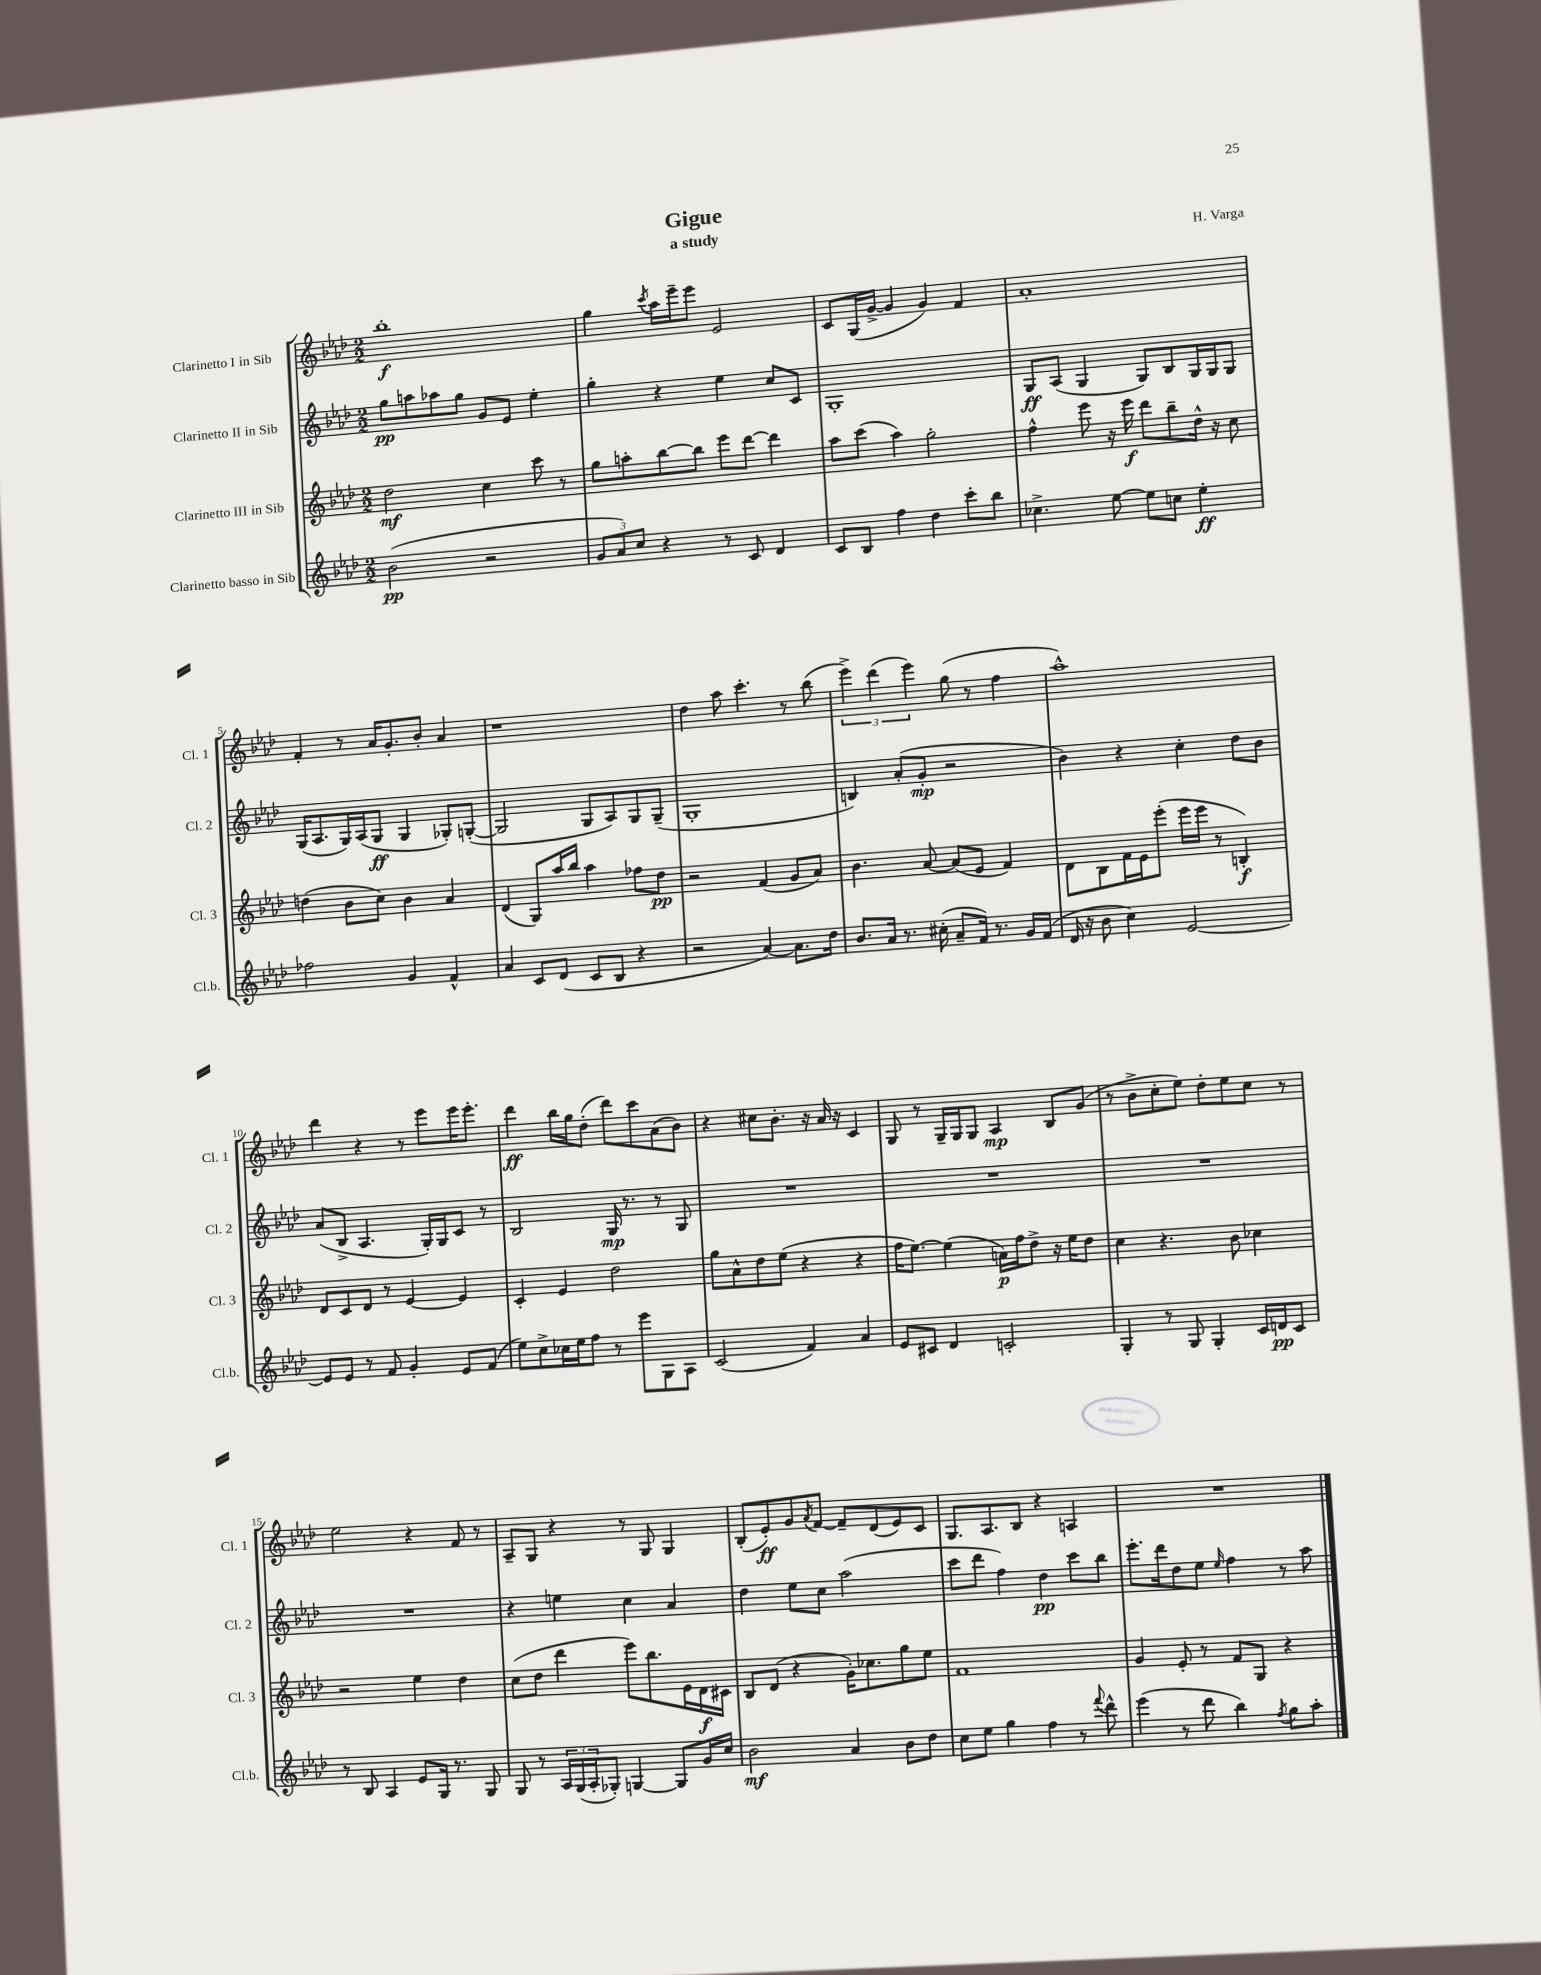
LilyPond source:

\header { title = "Gigue" composer = "H. Varga" subtitle = "a study" }
<<
\new StaffGroup <<
\new Staff = "s0" \with { instrumentName = "Clarinetto I in Sib" shortInstrumentName = "Cl. 1" } {
    \clef treble \key aes \major \numericTimeSignature \time 2/2
    bes''1-.\f |
    g''4 \acciaccatura { c'''8 } aes''16 ees'''16-- ees'''8 ees'2 |
    c'8 g16( g'16~-> g'4 g'4) f'4 |
    aes'1-. |
    f'4-. r8 aes'16 g'8.-. bes'8-. aes'4 |
    r1 |
    des''4 aes''8 c'''4.-. r8 bes''8( |
    \tuplet 3/2 { ees'''4->) des'''4( ees'''4) } g''8( r8 f''4 |
    aes''1-^) |
    des'''4 r4 r8 ees'''8 ees'''16 ees'''8.-. |
    des'''4\ff bes''16 g''16 des''8-.( des'''8) c'''8 aes'8( bes'8) |
    r4 cis''8 bes'8.-. r16 aes'16 r16 c'4 |
    g8 r8 g16-- g16 g8 aes4\mp bes8 g'8( |
    r8 bes'8-> c''8-. ees''8) des''8-. ees''8 c''8 r8 |
    ees''2 r4 f'8 r8 |
    aes8-- g8 r4 r8 g8 g4 |
    bes8-.( ees'8-.\ff) g'8 \acciaccatura { aes'8 } f'8~ f'8-- des'8( ees'8) c'8 |
    g8. aes8. bes8 r4 a4 |
    R1 \bar "|." |
}
\new Staff = "s1" \with { instrumentName = "Clarinetto II in Sib" shortInstrumentName = "Cl. 2" } {
    \clef treble \key aes \major \numericTimeSignature \time 2/2
    g''8\pp a''8 aes''8 g''8 g'8 ees'8 ees''4-. |
    g''4-. r4 ees''4 c''8 c'8 |
    g1-. |
    g8\ff aes8( g4 g8) bes8 g16 g16 g8 |
    g16( aes8. g16) aes16( g8\ff g4 ges8-.) g8~-.( |
    g2 g8 aes8) g8 g8--( |
    g1-. |
    b4) aes'8-.( g'8-.\mp r2 |
    bes'4) r4 c''4-. des''8 bes'8 |
    aes'8( bes8-> aes4. g16-.) g16 c'8 r8 |
    bes2 g16\mp r8. r8 g8 |
    R1 |
    R1 |
    R1 |
    R1 |
    r4 e''4 c''4 aes'4 |
    des''4 ees''8 c''8 aes''2( |
    c'''8 des'''8 f''4) des''4\pp c'''8 bes''8 |
    ees'''8.-. des'''16 des''8 ees''8 \grace { ees''16 } f''4 r8 aes''8 \bar "|." |
}
\new Staff = "s2" \with { instrumentName = "Clarinetto III in Sib" shortInstrumentName = "Cl. 3" } {
    \clef treble \key aes \major \numericTimeSignature \time 2/2
    des''2\mf c''4 c'''8 r8 |
    g''8 a''8-. bes''8~ bes''8 ees'''8 des'''8~ des'''4 |
    aes''8 c'''8( aes''4) g''2-. |
    f''4-^ ees'''8 r16 ees'''16\f des'''8 bes''8-- des''16-^ r16 c''8 |
    d''4( bes'8 c''8) bes'4 aes'4 |
    des'4( g8) aes''16 bes''16 aes''4 fes''8 des''8\pp |
    r2 f'4( g'8 aes'8) |
    bes'4. aes'8~ aes'8( ees'8 f'4) |
    des'8 bes8 f'16 ees'16 ees'''8-.( ees'''16 ees'''16 r8 b4-.\f) |
    des'8 c'8 des'8 r8 ees'4~ ees'4 |
    c'4-. ees'4 des''2 |
    g''8 aes'8-^ des''8 ees''8( r4 r4 |
    f''16 ees''8.~) ees''4( a'16\p) f''16 des''8-> r16 ees''16 des''8 |
    c''4 r4. bes'8 ces''4 |
    r2 ees''4 des''4 |
    c''8( des''8 des'''4 ees'''8) bes''8. ees'16 des'16\f cis'16 |
    bes8 des'8( r4 g'16-.) ces''8. g''8 ees''8 |
    f'1 |
    g'4 ees'8-. r8 f'8 g8 r4 \bar "|." |
}
\new Staff = "s3" \with { instrumentName = "Clarinetto basso in Sib" shortInstrumentName = "Cl.b." } {
    \clef treble \key aes \major \numericTimeSignature \time 2/2
    bes'2\pp( r2 |
    \tuplet 3/2 { g'8 aes'8) c''8 } r4 r8 c'8 des'4 |
    c'8 bes8 f''4 des''4 c'''8-. bes''8 |
    ces''4.-> ees''8~ ees''8 c''8 ees''4-.\ff |
    fes''2 g'4 f'4-^ |
    aes'4 c'8 des'8( c'8 bes8 r4 |
    r2 aes'4~) aes'8. des''16 |
    bes'8. aes'16 r8. cis''16-.( aes'8-- f'16) r8. g'16 f'16( |
    des'16 r16 bes'8 c''4) ees'2~ |
    ees'8 ees'8 r8 f'8 g'4-. ees'8 f'8( |
    ees''8) c''8-> ces''16 ees''16 f''8 r8 ees'''8 g8 aes8 |
    c'2( f'4) aes'4 |
    ees'8 cis'8 des'4 c'2-. |
    g4-. r8 g8 g4-. c'16 d'16\pp c'8 |
    r8 bes8 aes4 ees'8 g16 r8. g8 |
    g8 r8 \tuplet 3/2 { aes16 g16( aes16-. } ges8-.) g4~ g8 g'16 c''16 |
    bes'2\mf aes'4 bes'8 des''8 |
    c''8 ees''8 g''4 f''4 r8 \appoggiatura { f'''8 } des'''8-^ |
    ees'''4( r8 des'''8 bes''4) \acciaccatura { f''8 } g''8 aes''8-. \bar "|." |
}
>>
>>
